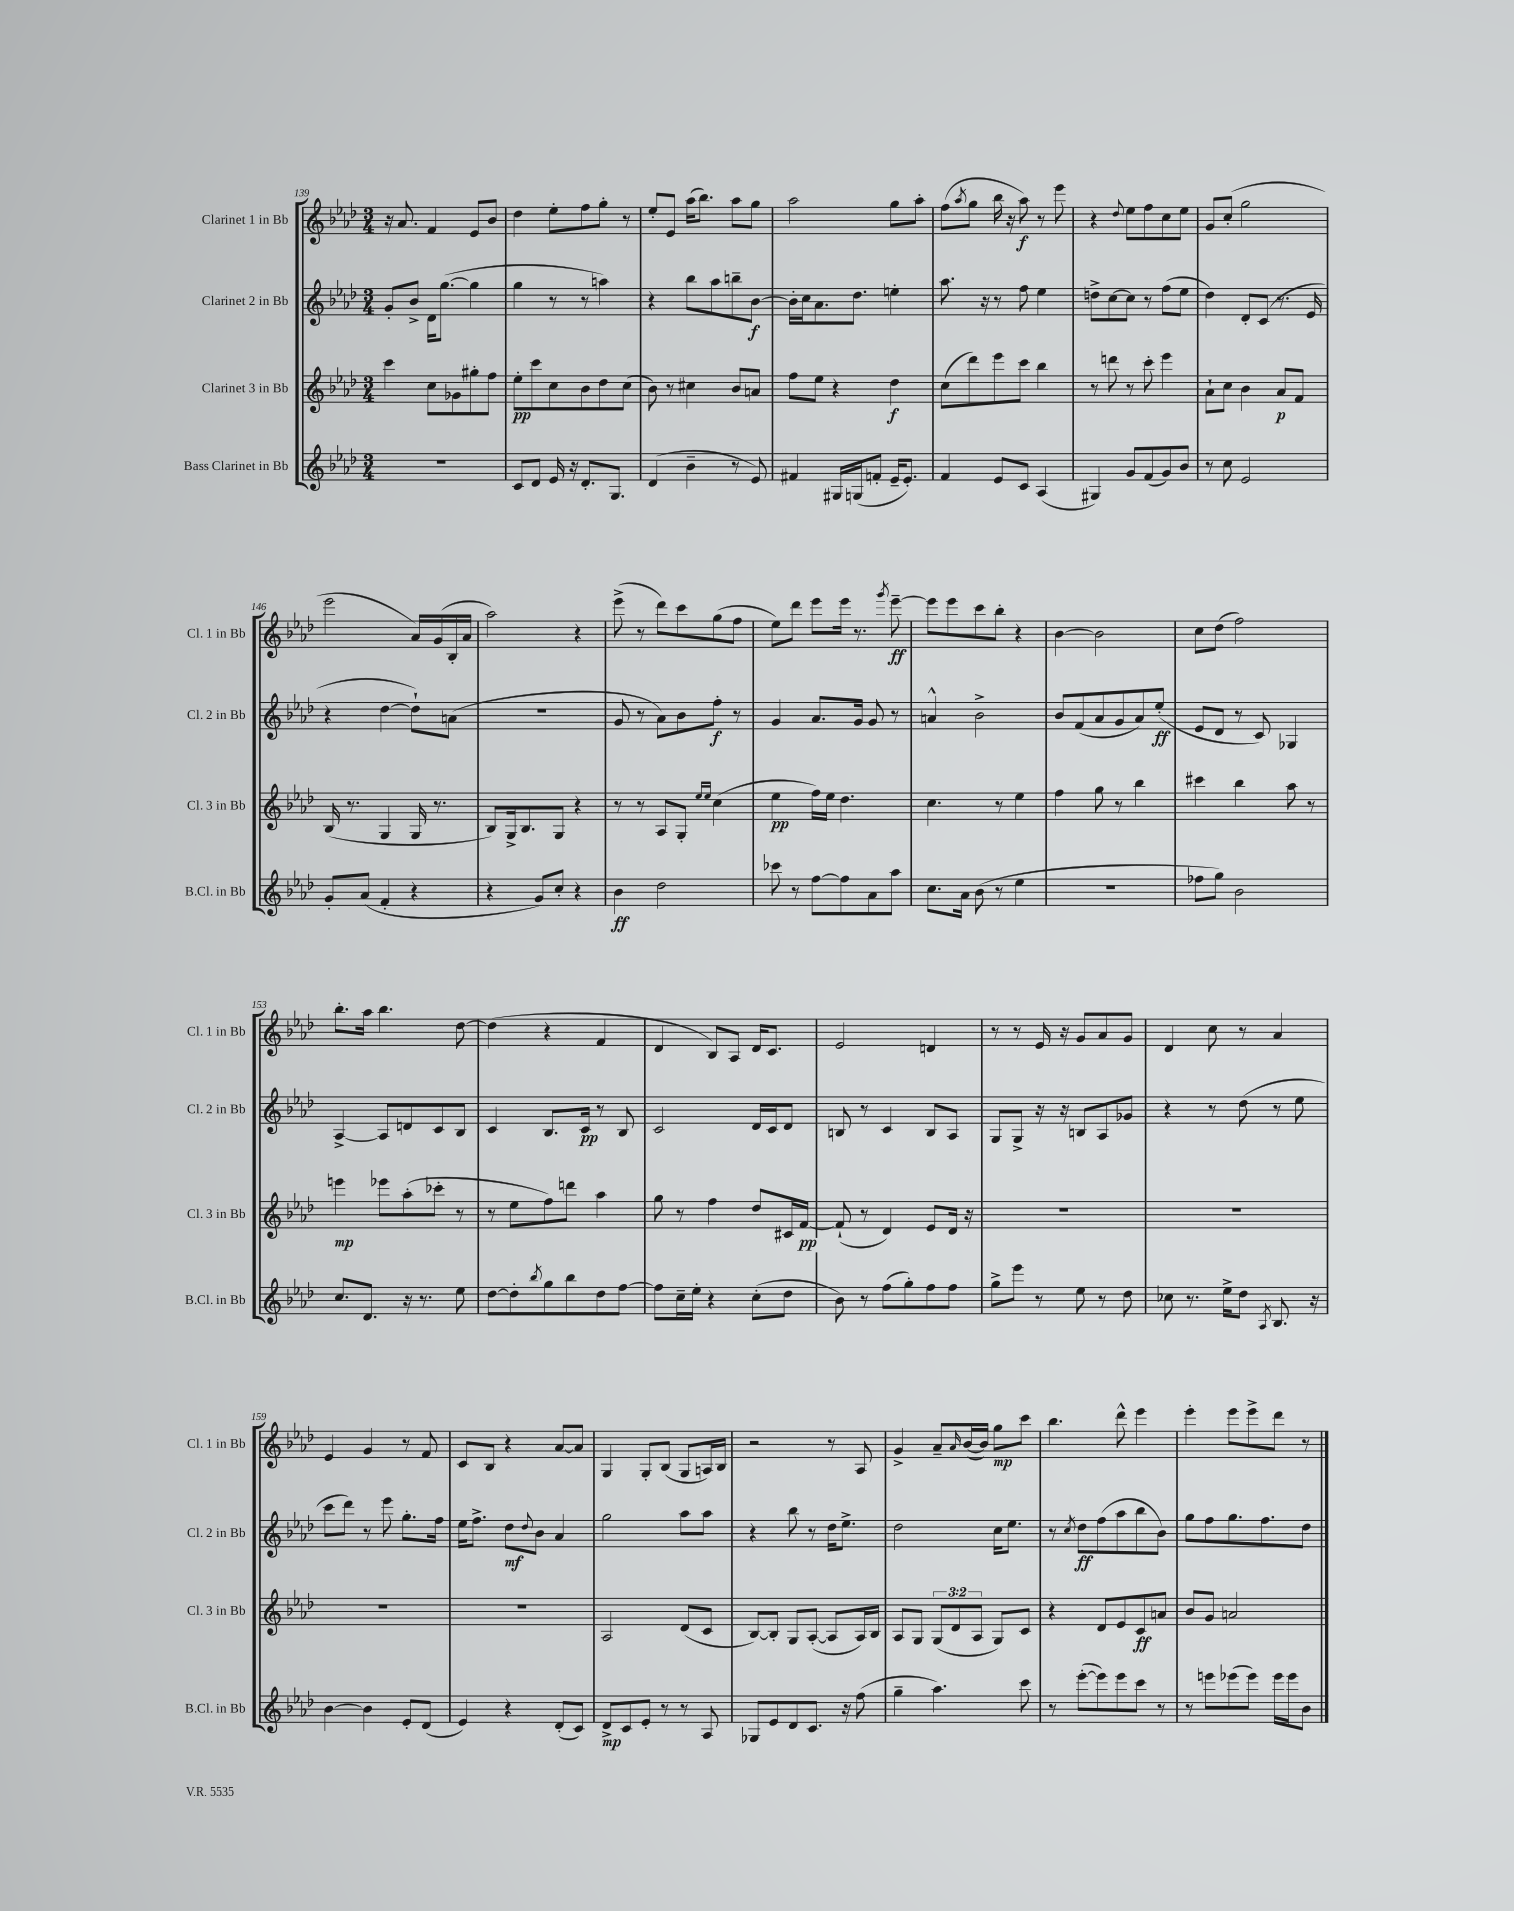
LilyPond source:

<<
\new StaffGroup <<
\new Staff = "s0" \with { instrumentName = "Clarinet 1 in Bb" shortInstrumentName = "Cl. 1 in Bb" } {
    \clef treble \key aes \major \numericTimeSignature \time 3/4
    r16 aes'8. f'4 ees'8 bes'8 |
    des''4 ees''8-. f''8 g''8-. r8 |
    ees''8-. ees'8 aes''16( bes''8.) aes''8 g''8 |
    aes''2 g''8 aes''8-. |
    f''8( \acciaccatura { aes''8 } g''8 bes''16 r16 aes''8\f) r8 ees'''8 |
    r4 \appoggiatura { des''8 } ees''8 f''8 c''8 ees''8 |
    g'8 c''8-.( g''2 |
    ees'''2 aes'16) g'16( bes16-. aes'16 |
    aes''2) r4 |
    ees'''8->( r8 des'''8) c'''8 g''8( f''8 |
    ees''8) des'''8 ees'''8 ees'''16 r8. \acciaccatura { g'''8 } ees'''8~--\ff |
    ees'''8 ees'''8 c'''8 bes''8-. r4 |
    bes'4~ bes'2 |
    c''8 des''8( f''2) |
    bes''8.-. aes''16 bes''4. des''8~ |
    des''4( r4 f'4 |
    des'4 bes8) aes8 des'16 c'8. |
    ees'2 d'4 |
    r8 r8 ees'16 r16 g'8 aes'8 g'8 |
    des'4 c''8 r8 aes'4 |
    ees'4 g'4 r8 f'8 |
    c'8 bes8 r4 aes'8~ aes'8 |
    g4 g8-. bes8( g8 a16) bes16 |
    r2 r8 aes8 |
    g'4-> aes'8-- \grace { aes'16 } bes'16~( bes'16) g''8\mp c'''8 |
    bes''4. des'''8-^ ees'''4 |
    ees'''4-. ees'''8 ees'''8-> des'''8 r8 \bar "|." |
}
\new Staff = "s1" \with { instrumentName = "Clarinet 2 in Bb" shortInstrumentName = "Cl. 2 in Bb" } {
    \clef treble \key aes \major \numericTimeSignature \time 3/4
    g'8-. bes'8-> des'16 g''8.~( g''4 |
    g''4 r8 r8 a''4) |
    r4 bes''8 aes''8 b''8-- bes'8~\f |
    bes'16-. c''16 aes'8. des''8. e''4-. |
    aes''8. r16 r8 f''8 ees''4 |
    d''8-> c''8~ c''8 r8 f''8( ees''8 |
    des''4) des'8-. c'8( r8. ees'16 |
    r4 des''4~ des''8-!) a'8( |
    R2. |
    g'8 r8 aes'8) bes'8 f''8-.\f r8 |
    g'4 aes'8. g'16 g'8 r8 |
    a'4-^ bes'2-> |
    bes'8 f'8( aes'8 g'8 aes'8) ees''8-.\ff( |
    ees'8 des'8 r8 c'8) ges4 |
    aes4~-> aes8 d'8 c'8 bes8 |
    c'4 bes8. c'16\pp r8 bes8 |
    c'2 des'16 c'16 des'8 |
    b8 r8 c'4 b8 aes8 |
    g8 g8-> r16 r16 b8 aes8 ges'8 |
    r4 r8 des''8( r8 ees''8 |
    c'''8 des'''8) r8 ees'''8 g''8.-. f''16 |
    ees''16 f''8.-> des''8\mf \appoggiatura { des''8 } bes'8 aes'4 |
    g''2 aes''8 aes''8 |
    r4 bes''8 r8 des''16 ees''8.-> |
    des''2 c''16 ees''8. |
    r8 \acciaccatura { c''8 } des''8\ff f''8( aes''8 bes''8 bes'8) |
    g''8 f''8 g''8. f''8. des''8 \bar "|." |
}
\new Staff = "s2" \with { instrumentName = "Clarinet 3 in Bb" shortInstrumentName = "Cl. 3 in Bb" } {
    \clef treble \key aes \major \numericTimeSignature \time 3/4 \override Staff.TupletNumber.text = #tuplet-number::calc-fraction-text
    c'''4 c''8 ges'8 gis''8-. f''8 |
    ees''8-.\pp c'''8 c''8 bes'8 des''8 c''8( |
    bes'8) r8 cis''4 bes'8 a'8 |
    f''8 ees''8 r4 des''4\f |
    c''8( des'''8) ees'''8 c'''8 bes''4 |
    r8 d'''8 r8 c'''8-. ees'''4 |
    aes'8-! c''8 bes'4 aes'8\p f'8 |
    bes16( r8. g4 g16 r8. |
    bes8) g16-> bes8. g8 r4 |
    r8 r8 aes8 g8-. \grace { ees''16 ees''16 } c''4( |
    ees''4\pp f''16) ees''16 des''4. |
    c''4. r8 ees''4 |
    f''4 g''8 r8 bes''4 |
    cis'''4 bes''4 aes''8 r8 |
    e'''4\mp ees'''8 aes''8-.( ces'''8-. r8 |
    r8 ees''8 f''8) d'''8 aes''4 |
    g''8 r8 f''4 des''8 cis'16 f'16~\pp |
    f'8-!( r8 des'4) ees'8 des'16 r16 |
    R2. |
    R2. |
    R2. |
    R2. |
    aes2 des'8( c'8 |
    bes8~) bes8-. g8 aes8~-.( aes8 aes16) bes16 |
    aes8 g8 \tuplet 3/2 { g8( des'8 aes8 } g8) c'8 |
    r4 des'8 ees'8 c'8\ff a'8 |
    bes'8 g'8 a'2 \bar "|." |
}
\new Staff = "s3" \with { instrumentName = "Bass Clarinet in Bb" shortInstrumentName = "B.Cl. in Bb" } {
    \clef treble \key aes \major \numericTimeSignature \time 3/4
    R2. |
    c'8 des'8 ees'16 r16 des'8.-. g8. |
    des'4( bes'4-- r8 ees'8) |
    fis'4 gis16 g16( f'8-. ees'16-- ees'8.-.) |
    f'4 ees'8 c'8 aes4( |
    gis4) g'8 f'8( g'8) bes'8 |
    r8 c''8 ees'2 |
    g'8-. aes'8( f'4-. r4 |
    r4 g'8) c''8-. r4 |
    bes'4\ff des''2 |
    ces'''8 r8 f''8~ f''8 aes'8 aes''8 |
    c''8. aes'16 bes'8( r8 ees''4 |
    R2. |
    fes''8 g''8) bes'2 |
    c''8. des'8. r16 r8. ees''8 |
    des''8~ des''8-. \acciaccatura { bes''8 } g''8 bes''8 des''8 f''8~ |
    f''8 c''16-- ees''16-. r4 c''8-.( des''8 |
    bes'8) r8 f''8( g''8-.) f''8 f''8 |
    g''8-> ees'''8 r8 ees''8 r8 des''8 |
    ces''8 r8. ees''16-> des''8 \acciaccatura { aes8 } bes8. r16 |
    bes'4~ bes'4 ees'8-. des'8( |
    ees'4) r4 des'8-.( c'8) |
    des'8->\mp c'8 ees'8-. r8 r8 aes8 |
    ges8 ees'8 des'8 c'8. r16 f''8( |
    g''4-- aes''4.) c'''8 |
    r8 ees'''8~-.( ees'''8) ees'''8 c'''8 r8 |
    r8 e'''8 ees'''8( ees'''8) ees'''16 ees'''16 bes'8 \bar "|." |
}
>>
>>
\layout { \context { \Score currentBarNumber = #139 } }
